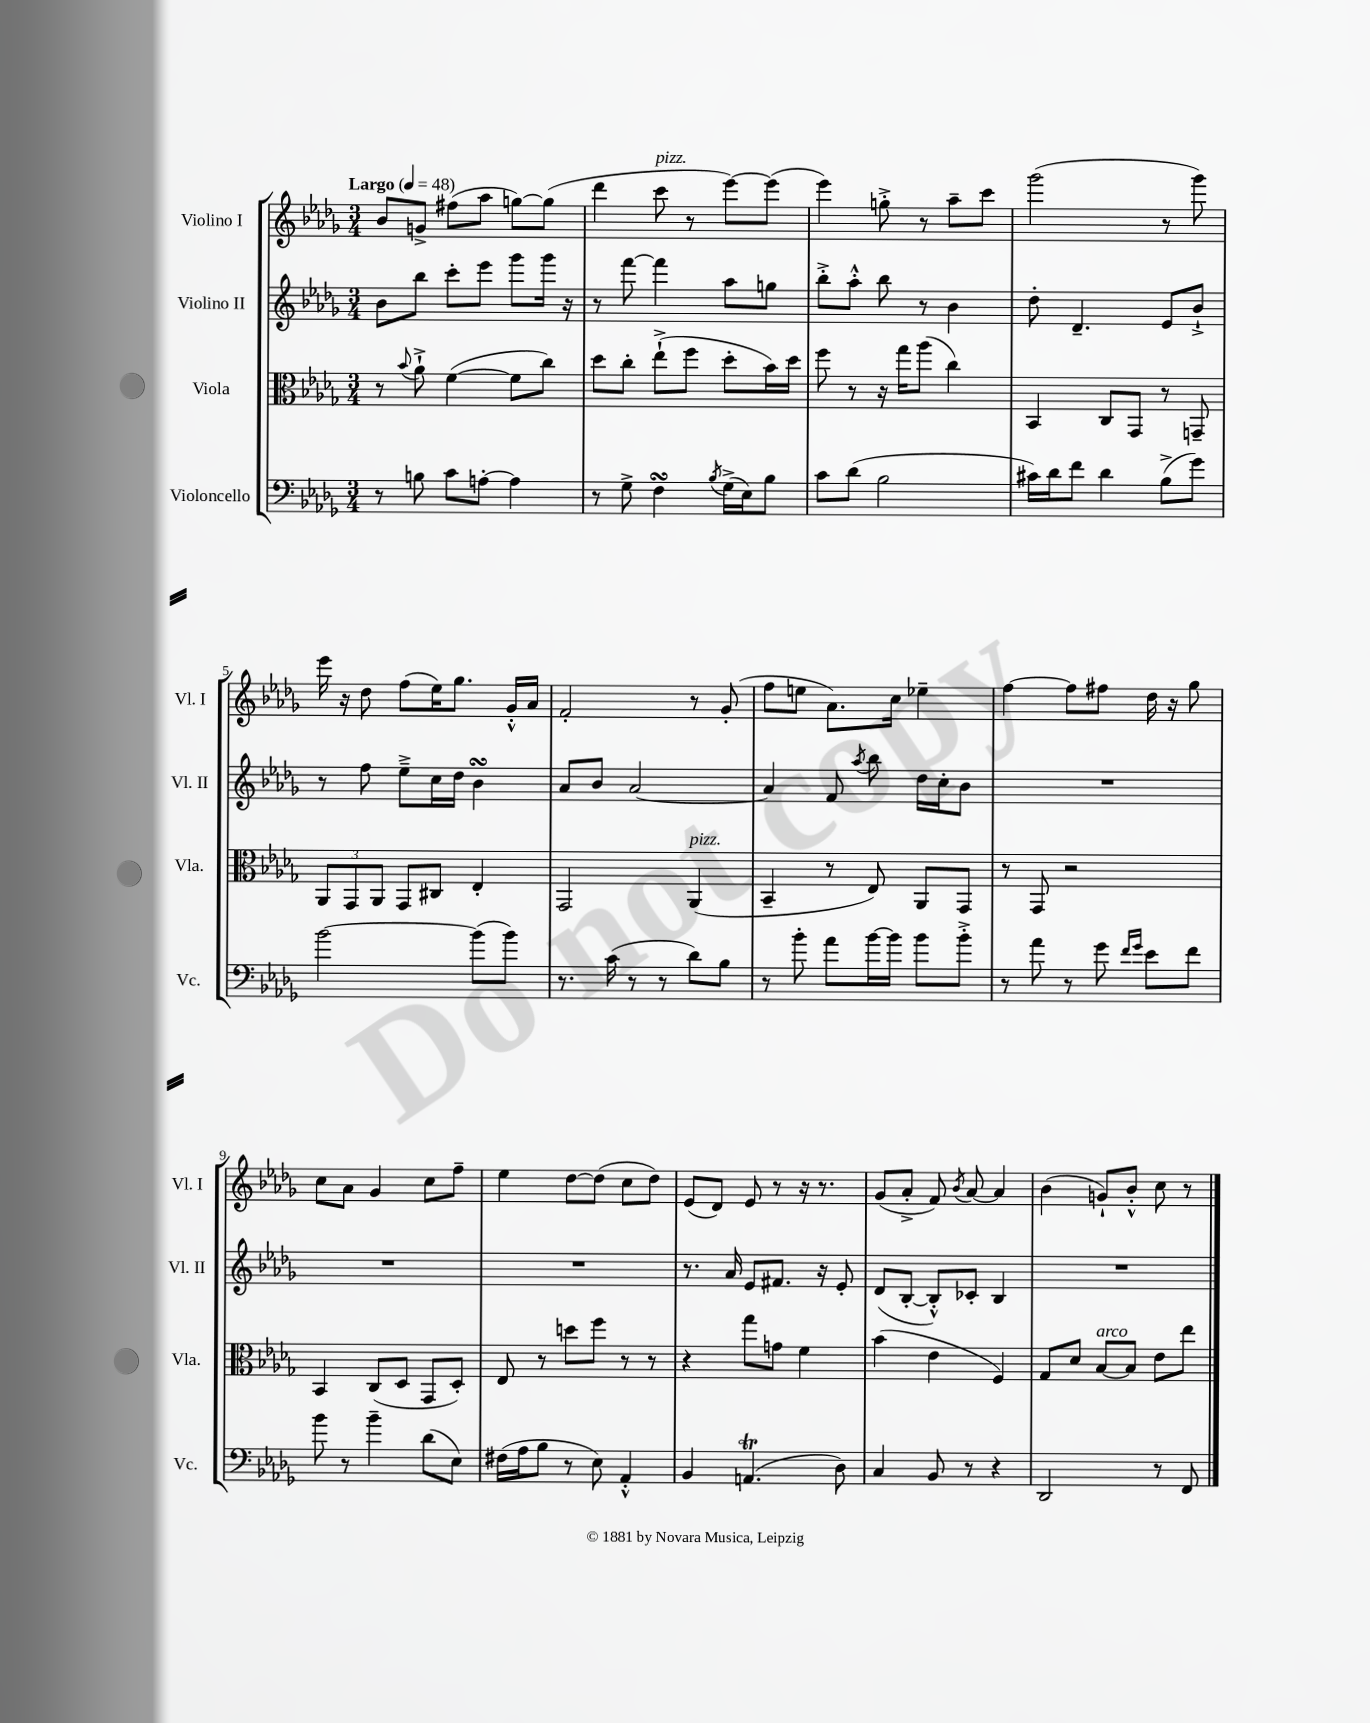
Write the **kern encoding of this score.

**kern	**kern	**kern	**kern
*part4	*part3	*part2	*part1
*staff4	*staff3	*staff2	*staff1
*I"Violoncello	*I"Viola	*I"Violino II	*I"Violino I
*I'Vc.	*I'Vla.	*I'Vl. II	*I'Vl. I
*clefF4	*clefC3	*clefG2	*clefG2
*k[b-e-a-d-g-]	*k[b-e-a-d-g-]	*k[b-e-a-d-g-]	*k[b-e-a-d-g-]
*M3/4	*M3/4	*M3/4	*M3/4
*MM48	*MM48	*MM48	*MM48
=1	=1	=1	=1
!	!	!	!LO:TX:a:B:t=Largo
8r	8r	8b-\L	8b-/L
.	8qqb-/	.	.
8Bn\	8a-`^\	8bb-\J	8gn^/J
8c\L	([4f\	8ccc'\L	(8ff#X\L
[8An'\J	.	8eee-\J	8aa-\J
4A\]	8f\L]	8ggg-\L	[8ggn\L)
.	8cc\J)	16ggg-\Jk	(8gg\J]
.	.	16r	.
=2	=2	=2	=2
8r	8dd-\L	8r	4ddd-\
8G-^\	8cc'\J	[8fff\	.
!	!	!	!LO:TX:a:i:t=pizz.
4FsSsS\	(8ee-`^\L	4fff\]	8ccc\
.	8ff\J	.	8r
8qB-/	.	.	.
(16G-^\LL	8dd-'\L	8aa-\L	[8eee-\L)
16E-\J)	.	.	.
8B-\J	16b-\L)	8ggn\J	(8eee-\J]
.	16dd-\JJ	.	.
=3	=3	=3	=3
8c\L	8ff\	8bb-'^\L	4eee-\)
(8d-\J	8r	8aa-'^^\J	.
2B-\	16r	8bb-\	8ggn'^\
.	16gg-\KL	.	.
.	(8aa-\J	8r	8r
.	4cc\)	4b-\	8aa-~\L
.	.	.	8ccc\J
=4	=4	=4	=4
16c#X\LL)	4BB-/	8dd-'\	(2ggg-\
16d-\J	.	.	.
8f\J	.	4.d-~/	.
4d-\	8C/L	.	.
.	8GG-/J	.	.
(8B-^\L	8r	8e-/L	8r
8g-\J)	8GGn~/	8b-`^/J	8ggg-\)
!!LO:LB:g=z
=5	=5	=5	=5
[2b-\	12AA-/L	8r	16eee-\
.	.	.	16r
.	12GG-/	.	.
.	.	8ff\	8dd-\
.	12AA-/J	.	.
.	8GG-/L	8ee-~^\L	(8ff\L
.	8C#X/J	16cc\L	16ee-\K)
.	.	16dd-\JJ	8.gg-\J
(8b-\L]	4E-'/	4b-sSSS\	.
8b-\J)	.	.	16g-'^^/LL
.	.	.	16a-/JJ
=6	=6	=6	=6
8.r	2GG-/	8a-/L	2f'/
.	.	8b-/J	.
(16c\	.	.	.
8r	.	[2a-/	.
8r	.	.	.
!	!LO:TX:a:i:t=pizz.	!	!
8d-\L)	(4AA-/	.	8r
8B-\J	.	.	(8g-'/
=7	=7	=7	=7
8r	4BB-~/	4a-/]	8ff\L
8b-'\	.	.	8een\J
8a-\L	8r	8f/	8.a-\L)
.	.	8qaa-/	.
[16b-\L	8E-/)	8bb-\	.
16b-\JJ]	.	.	16cc\Jk
8b-\L	8AA-/L	16dd-\LL	4ee-X~\
.	.	16cc'\J	.
8b-'^\J	8GG-/J	8b-\J	.
=8	=8	=8	=8
8r	8r	2.r	[4ff\
8a-\	8GG-/	.	.
8r	2r	.	8ff\L]
8g-\	.	.	8ff#X\J
16qqf/LL	.	.	.
16qqg-/JJ	.	.	.
8e-\L	.	.	16dd-\
.	.	.	16r
8f\J	.	.	8gg-\
!!LO:LB:g=z
=9	=9	=9	=9
8b-\	4BB-/	2.r	8cc\L
8r	.	.	8a-\J
4b-~\	(8C/L	.	4g-/
.	8D-/J	.	.
(8d-\L	8GG-/L	.	8cc\L
8E-\J)	8D-'/J)	.	8ff~\J
=10	=10	=10	=10
(16F#X\LL	8E-/	2.r	4ee-\
16A-\J	.	.	.
8B-\J	8r	.	.
8r	8ddn\L	.	[8dd-\L
8E-\)	8ff\J	.	(8dd-\J]
4AA-'^^/	8r	.	8cc\L
.	8r	.	8dd-\J)
=11	=11	=11	=11
4BB-/	4r	8.r	(8e-/L
.	.	.	8d-/J)
.	.	16a-/	.
(4.AAnt/	8gg-\L	8e-/L	8e-/
.	8gn\J	8.f#X/J	8r
.	4f\	.	16r
.	.	16r	8.r
8D-\)	.	8e-'/	.
=12	=12	=12	=12
4C/	(4b-\	(8d-/L	(8g-/L
.	.	[8B-'/J	8a-'^/J
8BB-/	4e-\	8B-'^^/L])	8f/)
.	.	.	8qb-/
8r	.	8c-X'/J	[8a-/
4r	4F/)	4B-/	4a-/]
=13	=13	=13	=13
2DD-/	8G-/L	2.r	(4b-\
.	8d-/J	.	.
!	!LO:TX:a:i:t=arco	!	!
.	[8B-/L	.	8gn`/L)
.	8B-/J]	.	8b-'^^/J
8r	8e-\L	.	8cc\
8FF/	8ee-\J	.	8r
==	==	==	==
*-	*-	*-	*-
